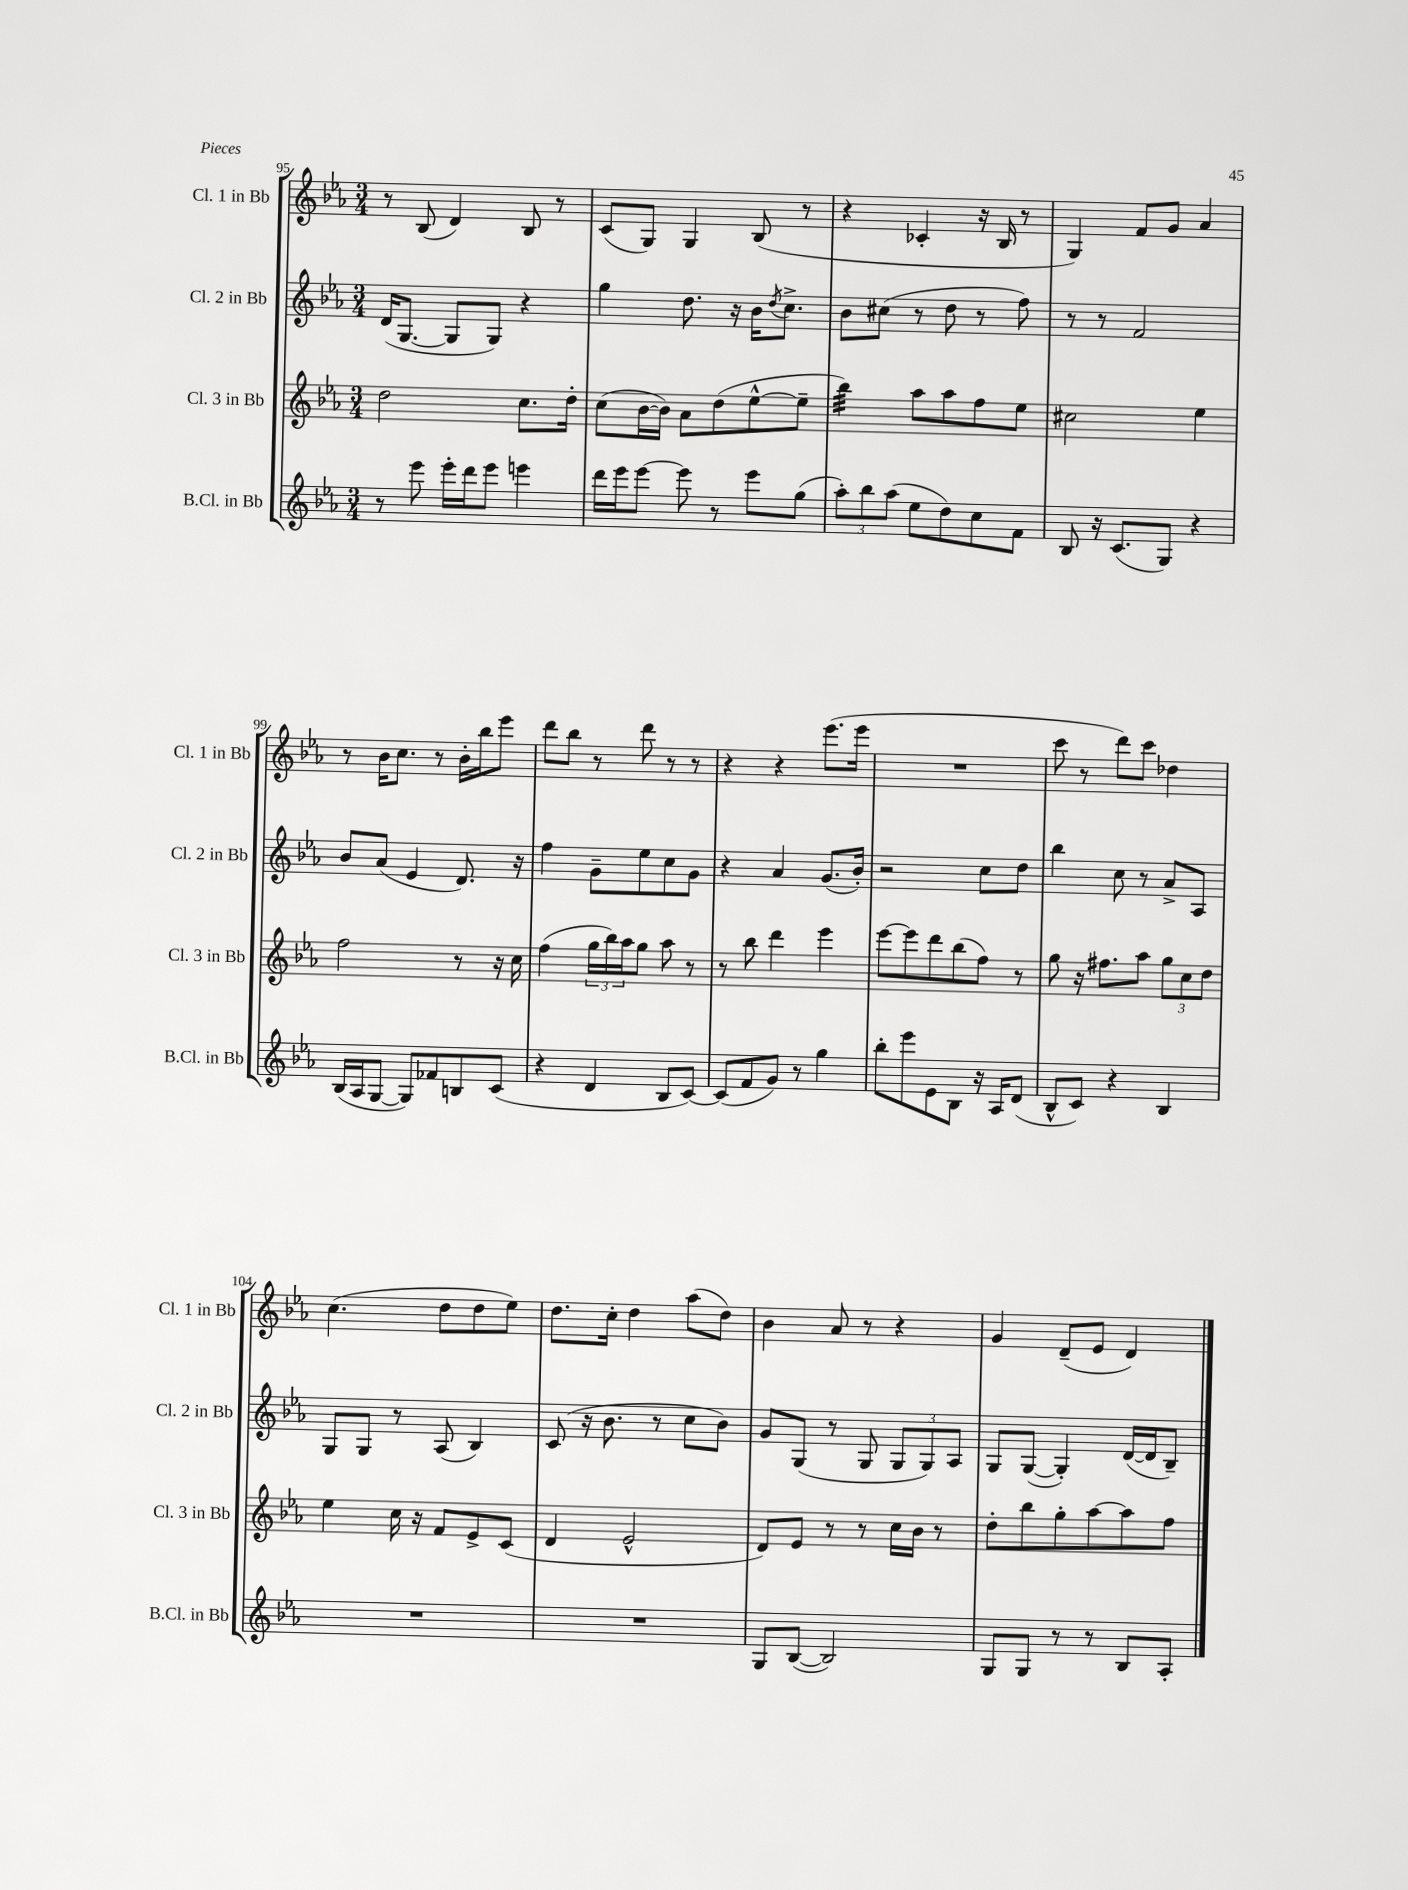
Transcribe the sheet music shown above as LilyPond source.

<<
\new StaffGroup <<
\new Staff = "s0" \with { instrumentName = "Cl. 1 in Bb" shortInstrumentName = "Cl. 1 in Bb" } {
    \clef treble \key ees \major \numericTimeSignature \time 3/4
    r8 bes8( d'4) bes8 r8 |
    c'8( g8) g4 bes8( r8 |
    r4 ces'4-. r16 bes16 r8 |
    g4) f'8 g'8 aes'4 |
    r8 bes'16 c''8. r8 bes'16-. bes''16 ees'''8 |
    d'''8 bes''8 r8 d'''8 r8 r8 |
    r4 r4 ees'''8.( ees'''16 |
    R2. |
    c'''8 r8 d'''8) c'''8 des''4 |
    c''4.( d''8 d''8 ees''8) |
    d''8. c''16-. d''4 aes''8( d''8) |
    bes'4 aes'8 r8 r4 |
    g'4 d'8--( ees'8 d'4) \bar "|." |
}
\new Staff = "s1" \with { instrumentName = "Cl. 2 in Bb" shortInstrumentName = "Cl. 2 in Bb" } {
    \clef treble \key ees \major \numericTimeSignature \time 3/4
    d'16( g8.~ g8 g8) r4 |
    g''4 d''8. r16 bes'16 \acciaccatura { d''8 } c''8.-> |
    bes'8 cis''8( r8 d''8 r8 f''8) |
    r8 r8 f'2 |
    bes'8 aes'8( ees'4 d'8.) r16 |
    f''4 g'8-- ees''8 c''8 g'8 |
    r4 aes'4 g'8.( bes'16-.) |
    r2 c''8 d''8 |
    bes''4 c''8 r8 aes'8-> aes8 |
    g8 g8 r8 aes8( bes4) |
    c'8( r16 bes'8. r8 c''8 bes'8) |
    g'8 g8( r8 g8 \tuplet 3/2 { g8 g8) aes8 } |
    g8 g8~( g4-.) d'16~( d'16 bes8--) \bar "|." |
}
\new Staff = "s2" \with { instrumentName = "Cl. 3 in Bb" shortInstrumentName = "Cl. 3 in Bb" } {
    \clef treble \key ees \major \numericTimeSignature \time 3/4
    d''2 c''8. d''16-. |
    c''8( bes'16~ bes'16) aes'8 d''8( ees''8~-^ ees''8-- |
    bes''4:32) aes''8 aes''8 f''8 ees''8 |
    cis''2 ees''4 |
    f''2 r8 r16 c''16 |
    f''4( \tuplet 3/2 { g''16 bes''16) aes''16 } g''8 aes''8 r8 |
    r8 bes''8 d'''4 ees'''4 |
    ees'''8~ ees'''8 d'''8 bes''8( f''8) r8 |
    g''8 r16 fis''8. aes''8 \tuplet 3/2 { g''8 c''8 d''8 } |
    ees''4 c''16 r16 f'8 ees'8-> c'8( |
    d'4 ees'2-^ |
    d'8) ees'8 r8 r8 c''16 bes'16 r8 |
    d''8-. bes''8 g''8-. aes''8~ aes''8 f''8 \bar "|." |
}
\new Staff = "s3" \with { instrumentName = "B.Cl. in Bb" shortInstrumentName = "B.Cl. in Bb" } {
    \clef treble \key ees \major \numericTimeSignature \time 3/4
    r8 ees'''8 ees'''16-. d'''16 ees'''8 e'''4 |
    d'''16 ees'''16 ees'''8~ ees'''8 r8 ees'''8 g''8( |
    \tuplet 3/2 { aes''8-.) bes''8 aes''8( } ees''8 d''8) c''8 f'8 |
    bes8 r16 c'8.( g8) r4 |
    bes16( aes16 g8~ g8) fes'8 b8 c'8( |
    r4 d'4 bes8 c'8~) |
    c'8( f'8 g'8) r8 g''4 |
    bes''8-. ees'''8 ees'8 bes8 r16 aes16 d'8( |
    bes8-^ c'8) r4 bes4 |
    R2. |
    R2. |
    g8 bes8~( bes2) |
    g8 g8 r8 r8 bes8 aes8-. \bar "|." |
}
>>
>>
\layout { \context { \Score currentBarNumber = #95 } }
